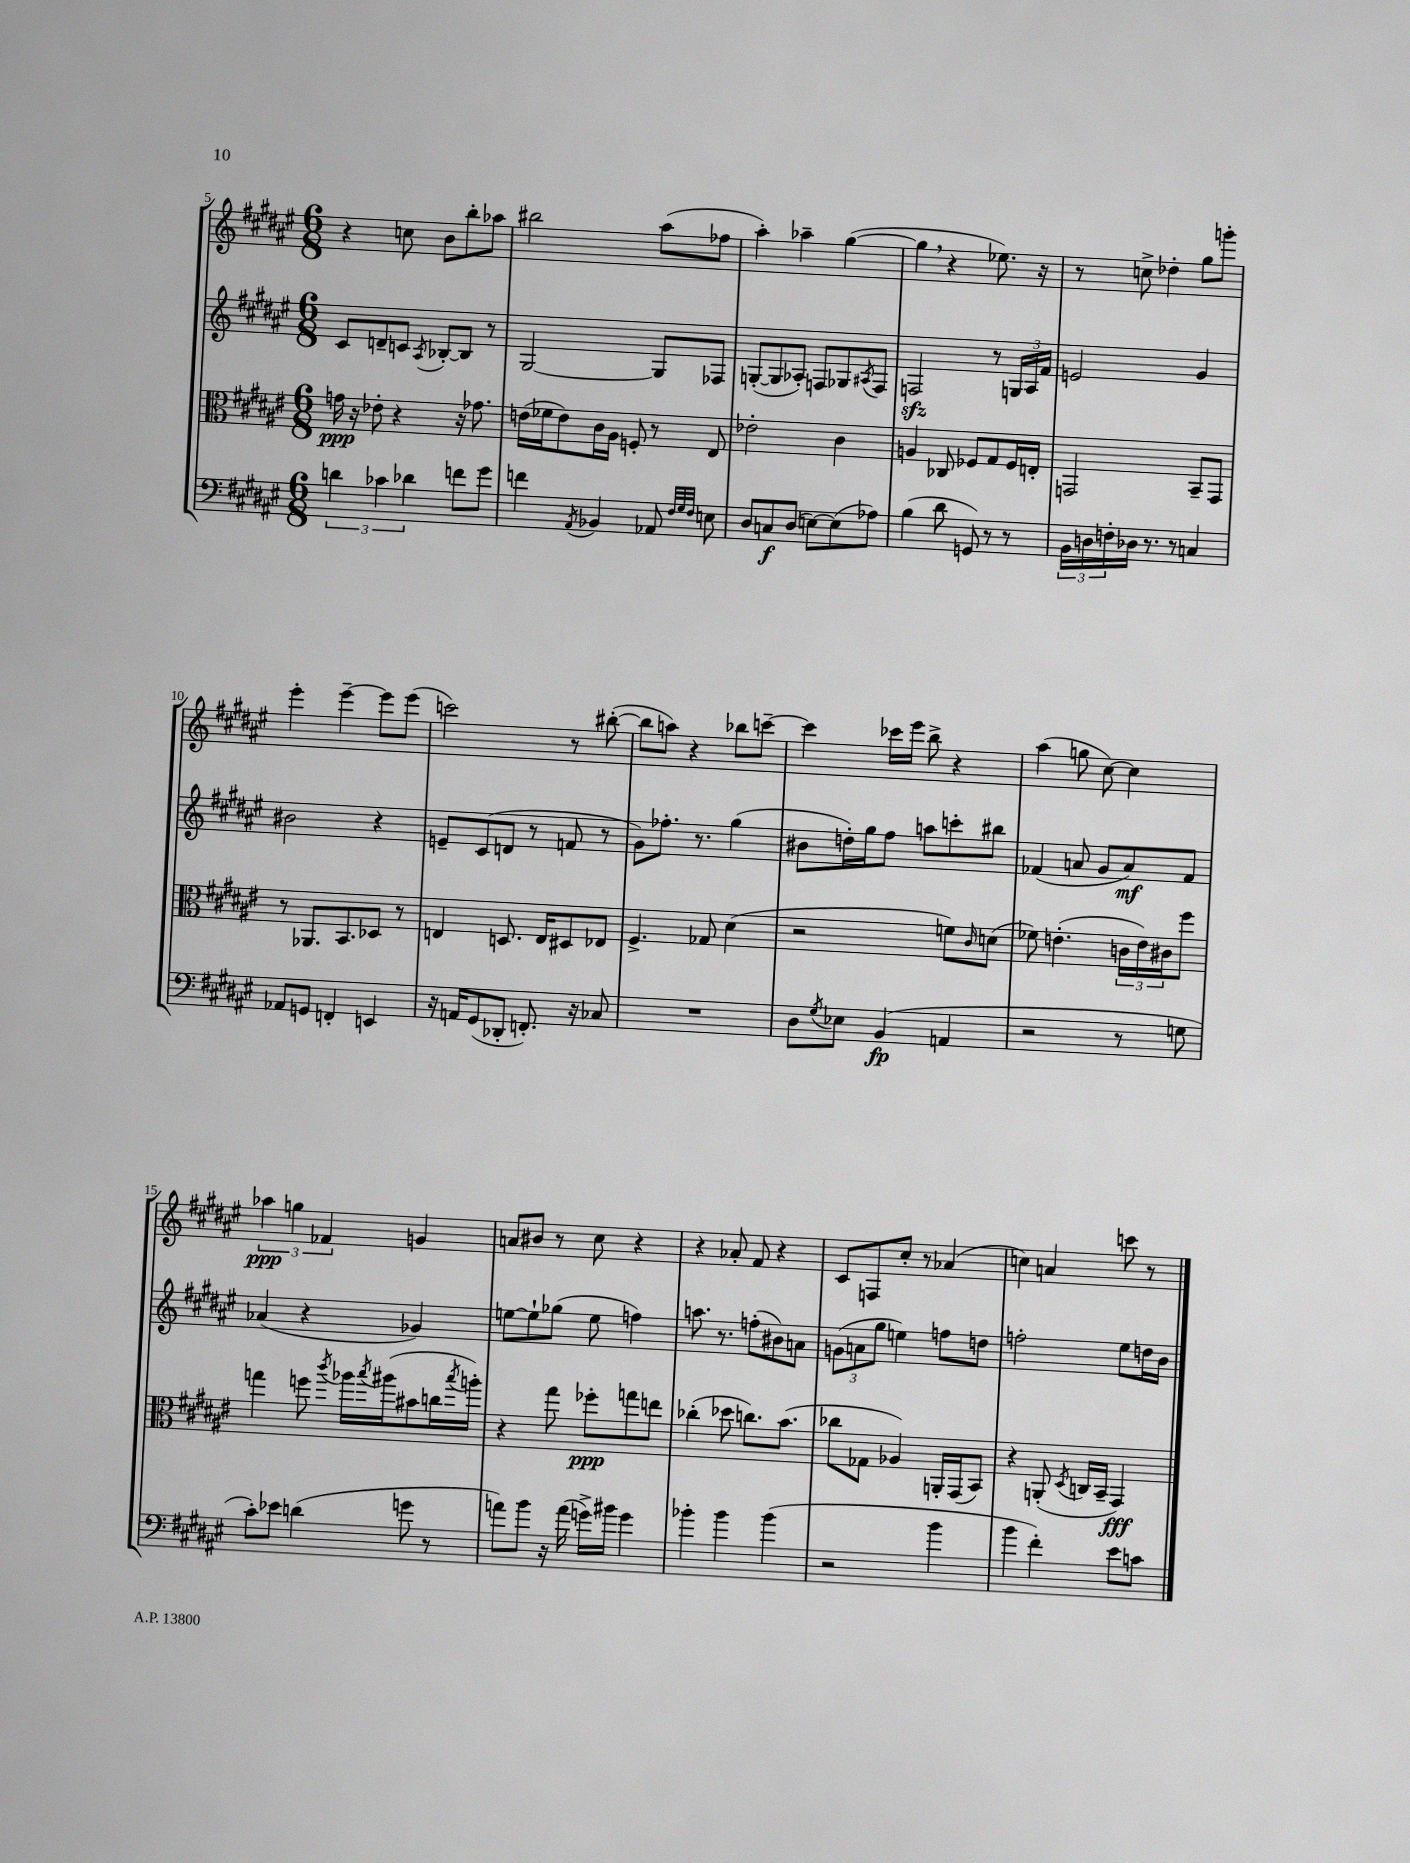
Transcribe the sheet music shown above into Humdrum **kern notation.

**kern	**kern	**kern	**kern
*staff4	*staff3	*staff2	*staff1
*clefF4	*clefC3	*clefG2	*clefG2
*k[f#c#g#d#a#e#]	*k[f#c#g#d#a#e#]	*k[f#c#g#d#a#e#]	*k[f#c#g#d#a#e#]
*M6/8	*M6/8	*M6/8	*M6/8
6d	16g	8c#	4r
.	16r	.	.
.	8e-'	8d~	.
6c-	.	.	.
.	4r	8c	8cc
6d-	.	.	.
.	.	8qA#	.
.	.	[8B-'	8b
8f	16r	8B-]	8bb'
.	8.g-	.	.
8g#	.	8r	8aa-
=	=	=	=
4f	(16e	[2G#	2bb#
.	16f-	.	.
.	8e)	.	.
8qAA#	.	.	.
4BB-	16c#	.	.
.	16A#	.	.
.	8F'	.	.
8AA-	8r	8G#]	(8aa#
32qqF#	.	.	.
32qqG#	.	.	.
32qqF#	.	.	.
8E	8E#	8F-	8ff-
=	=	=	=
8D#	2e-'	([8G'	4aa#')
8C	.	8G]	.
(8D#	.	8A-')	4aa-~
[8E)	.	8F	.
(8E]	4c#	8G-	([4gg#
.	.	8qA#	.
8A-)	.	8F	.
=	=	=	=
(4B	4A	2F	4gg#]
8d#	8C-	.	4r
8GG)	8F-	.	.
8r	8G#	8r	8.ee-)
8r	16F-	24G	.
.	.	24A#	.
.	16E'	.	16r
.	.	24f#	.
=	=	=	=
24BB	2GG	2e	8r
24D	.	.	.
24F'	.	.	.
16D-	.	.	8cc^
8.r	.	.	.
.	.	.	4dd-'
8r	.	.	.
4C	8BB~	4g#	8gg#
.	8GG	.	8ggg'
=	=	=	=
8AA-	8r	2b#	4eee#'
8GG	8.AA-	.	.
4FF'	.	.	[4eee#~
.	8.BB	.	.
4EE	8D-	4r	8eee#]
.	8r	.	(8eee#
=	=	=	=
16r	4E	8e~	2ccc)
16AA	.	.	.
(8GG#	.	(8c#	.
8DD-'	8.D	8d	.
8.FF')	.	8r	.
.	16E	.	.
.	8D#	8f	8r
16r	.	.	.
8C-	8E-	8r	([8bb#'
=	=	=	=
2.r	4.F#^	8g#)	8bb#]
.	.	8.ff-'	8aa)
.	.	.	4r
.	.	8.r	.
.	8G-	.	.
.	(4d#	(4gg#	8bb-
.	.	.	[8ccc~
=	=	=	=
8D#	2r	8b#	4ccc]
8qG#	.	.	.
8E-	.	16dd')	.
.	.	16gg#	.
(4BB	.	8ff#	16ccc-
.	.	.	16eee#
.	.	8aa	8bb^
4AA	8f)	8ccc'	4r
.	16qqc#	.	.
.	(8d	8bb#	.
=	=	=	=
2r	8f-)	(4f-	(4aa#
.	(4.e'	.	.
.	.	8a	8gg
.	.	8g#	[8cc#)
8r	24c	8a)	4cc#]
.	24e)	.	.
.	24c#	.	.
8G	8ff#	8f-	.
=	=	=	=
8c#')	4gg	(4a-	6aa-
8e-	.	.	.
.	.	.	6gg
(4d	8ff	4r	.
.	.	.	6f-
.	8qccc#	.	.
.	16aa-	.	.
.	8qbb	.	.
.	(16aa#	.	.
8g	8b#	4g-)	4g
8r	16cc	.	.
.	8qbb	.	.
.	16aa')	.	.
=	=	=	=
8a)	4r	[8ee	8a
8b	.	8ee`]	8b#
16r	8gg#	(8gg-	8r
(16a	.	.	.
16g^)	8ff-'	8ee	8cc#
16b#	.	.	.
4g	8gg	4ff)	4r
.	8ee	.	.
=	=	=	=
4b-'	(4cc-'	8.aa	4r
.	.	8.r	.
4b-	8dd-	.	8a-'
.	8.cc)	(8ff'	8f#
(4b-	.	8b#)	4r
.	(8.b	.	.
.	.	8a	.
=	=	=	=
2r	8cc-	(12g	8c#
.	.	12a	.
.	8G-	.	8F
.	.	12gg#	.
.	4A-)	4ee)	8cc#'
.	.	.	8r
4b	16AA'	8ff	(4a-
.	(16GG#	.	.
.	8BB)	8dd	.
=	=	=	=
4b	4r	2ff'	4cc)
4f#')	(8AA'	.	4a
.	8qD#	.	.
.	16C	.	.
.	16BB~	.	.
8e#	4GG#)	8ee#	8ccc
8c	.	16dd	8r
.	.	16b	.
==	==	==	==
*-	*-	*-	*-
